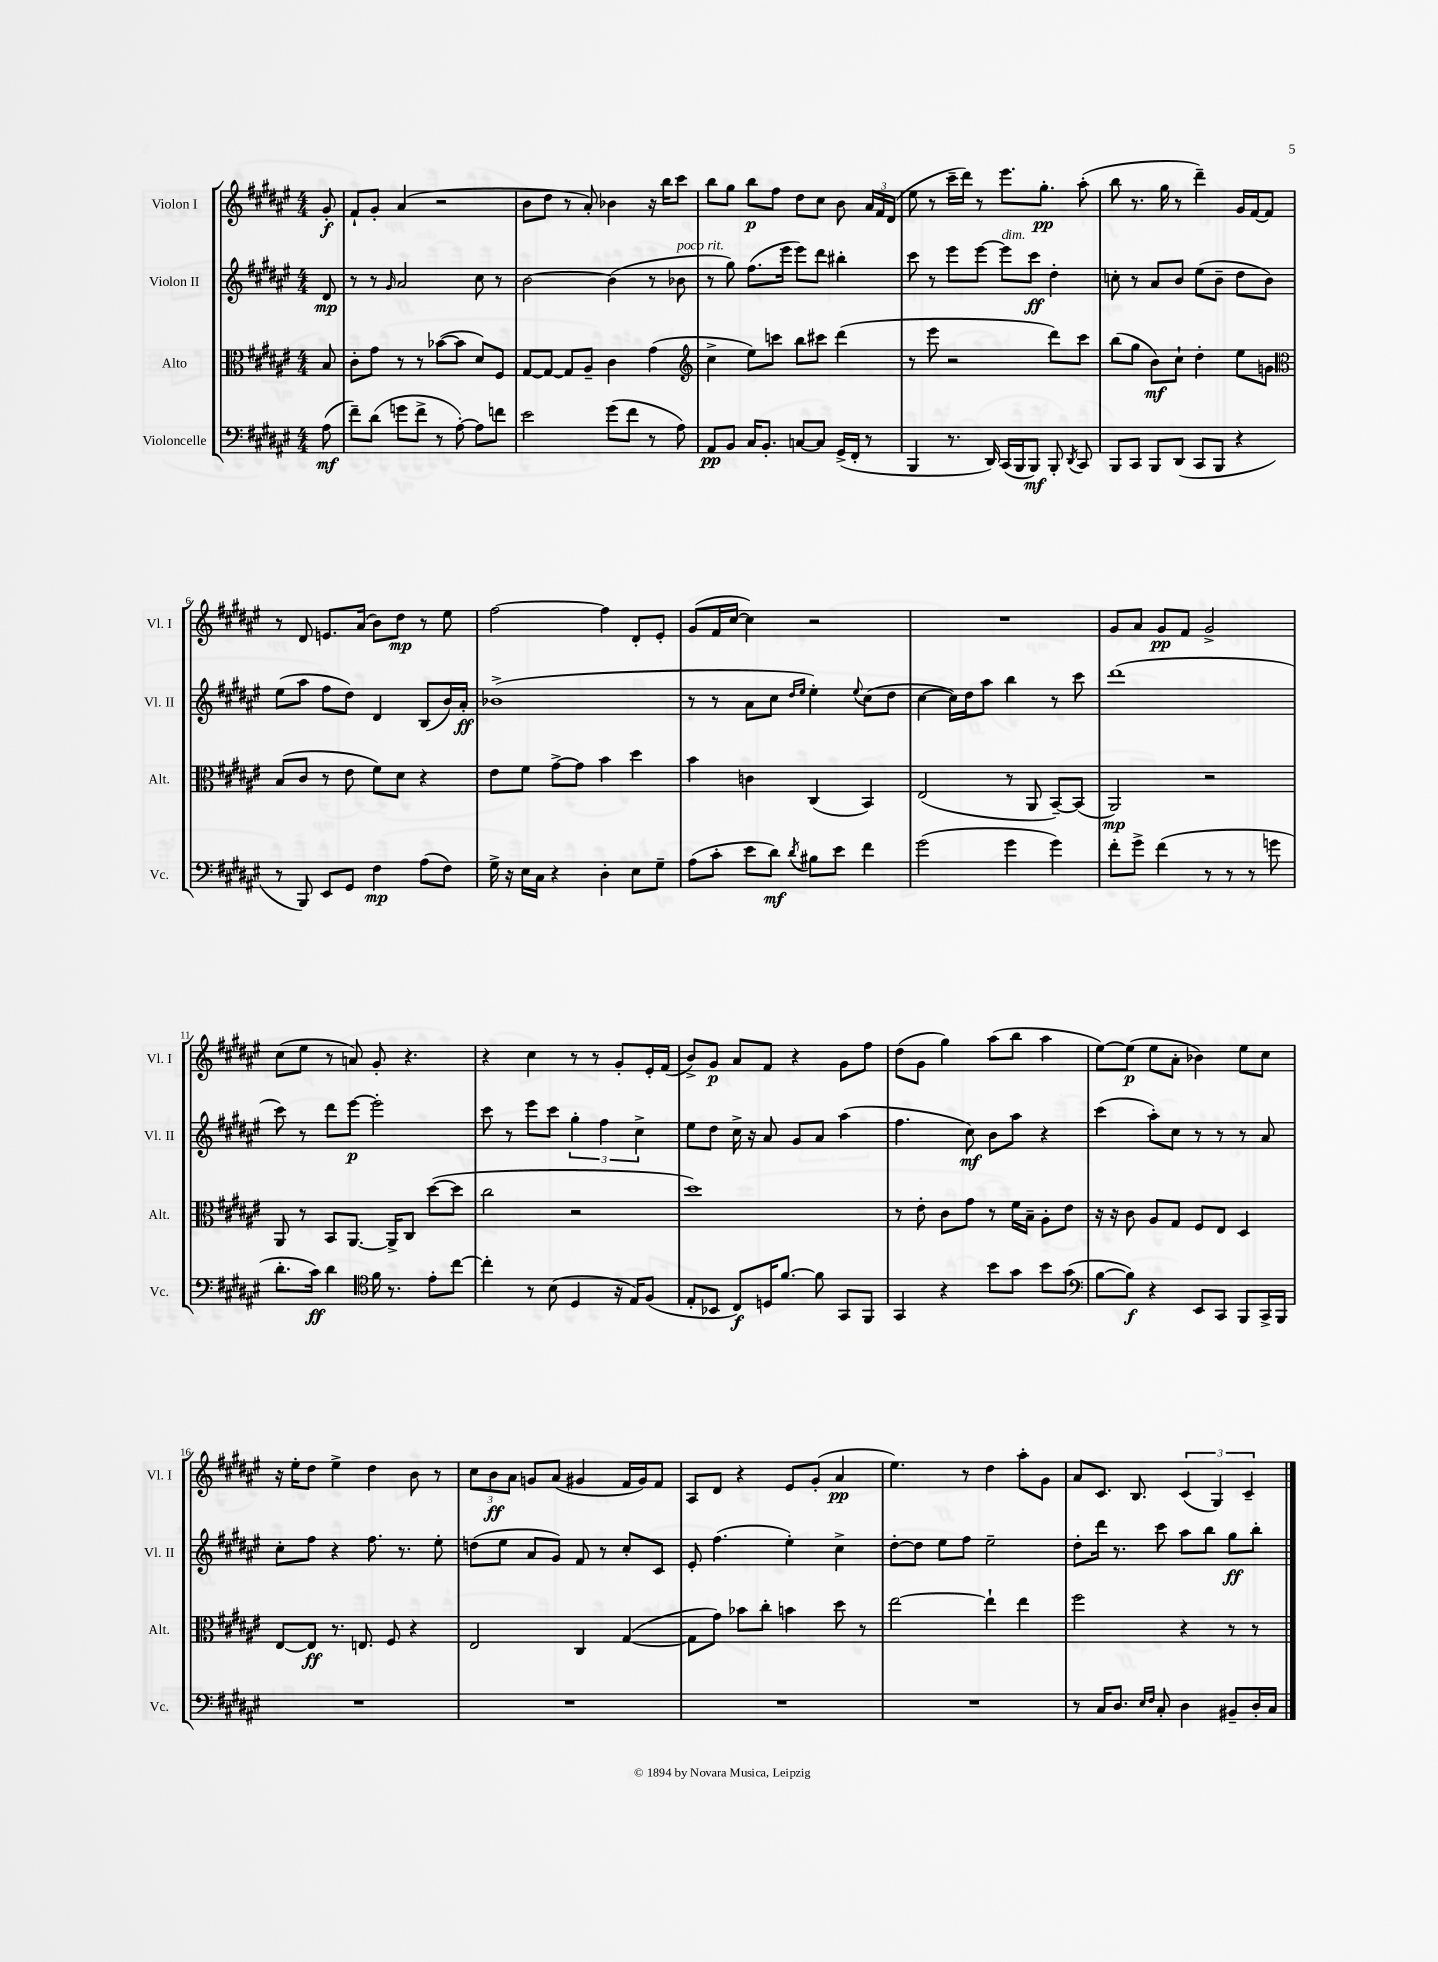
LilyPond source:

<<
\new StaffGroup <<
\new Staff = "s0" \with { instrumentName = "Violon I" shortInstrumentName = "Vl. I" } {
    \clef treble \key fis \major \numericTimeSignature \time 4/4 \partial 8
    \autoBeamOff gis'8-.\f |
    fis'8[-! gis'8]-. ais'4( r2 |
    b'8[ dis''8] r8 ais'8-.) bes'4 r16 b''16[ cis'''8] |
    b''8[ gis''8] b''8[\p fis''8] dis''8[ cis''8] b'8 \tuplet 3/2 { ais'16[ fis'16 dis'16]( } |
    eis''8 r8 cis'''16[-- dis'''16]) r8 eis'''8.[ gis''8.]-.\pp ais''8-.( |
    b''8 r8. gis''16 r8 dis'''4--) gis'16[ fis'16~ fis'8] |
    r8 dis'8 e'8.[ ais'16]( b'8[) dis''8]\mp r8 eis''8 |
    fis''2~ fis''4 dis'8[-. eis'8]-. |
    gis'8[( fis'16 cis''16]~ cis''4) r2 |
    R1 |
    gis'8[ ais'8] gis'8[\pp fis'8] gis'2-> |
    cis''8[( eis''8] r8 a'8) gis'8-. r4. |
    r4 cis''4 r8 r8 gis'8[-. eis'16-. fis'16]( |
    b'8[->) gis'8]\p ais'8[ fis'8] r4 gis'8[ fis''8] |
    dis''8[( gis'8] gis''4) ais''8[( b''8] ais''4 |
    eis''8[~) eis''8]\p( eis''8[ ais'8]-. bes'4) eis''8[ cis''8] |
    r16 eis''16[-. dis''8] eis''4-> dis''4 b'8 r8 |
    \tuplet 3/2 { cis''8[ b'8\ff ais'8] } g'8[ ais'8]( gis'4 fis'16[ gis'16) fis'8] |
    ais8[ dis'8] r4 eis'8[ gis'8]-.( ais'4\pp |
    eis''4.) r8 dis''4 ais''8[-. gis'8] |
    ais'8[ cis'8.] b8. \tuplet 3/2 { cis'4( gis4) cis'4-- } \bar "|." |
}
\new Staff = "s1" \with { instrumentName = "Violon II" shortInstrumentName = "Vl. II" } {
    \clef treble \key fis \major \numericTimeSignature \time 4/4 \partial 8
    \autoBeamOff dis'8\mp |
    r8 r8 \grace { gis'16 } ais'2 cis''8 r8 |
    b'2~ b'4( r8 bes'8^\markup { \italic "poco rit." } |
    r8 gis''8) fis''8.[( eis'''16] eis'''8[) dis'''8] bis''4-. |
    cis'''8 r8 eis'''8[ eis'''8]~ eis'''8[^\markup { \italic "dim." } cis'''8]\ff dis''4-. |
    c''8-. r8 ais'8[ b'8] eis''8[( b'8]-- dis''8[ b'8]) |
    eis''8[( ais''8] fis''8[ dis''8]) dis'4 b8[( b'16) ais'16]-.\ff |
    bes'1->( |
    r8 r8 ais'8[ cis''8] \grace { dis''16[ eis''16] } eis''4-.) \appoggiatura { eis''8 } cis''8[( dis''8] |
    cis''4~ cis''16[) dis''16 ais''8] b''4 r8 cis'''8 |
    dis'''1( |
    cis'''8) r8 dis'''8[ eis'''8]~\p eis'''2-. |
    cis'''8 r8 eis'''8[ cis'''8] \tuplet 3/2 { gis''4-. fis''4 cis''4-> } |
    eis''8[ dis''8] cis''16-> r16 ais'8 gis'8[ ais'8] ais''4( |
    fis''4. cis''8\mf) b'8[ ais''8] r4 |
    cis'''4( ais''8[-.) cis''8] r8 r8 r8 ais'8 |
    cis''8[-. fis''8] r4 fis''8. r8. eis''8-. |
    d''8[( eis''8] ais'8[ gis'8]) fis'8 r8 cis''8[-. cis'8] |
    eis'8-. fis''4.( eis''4-.) cis''4-> |
    dis''8[~-. dis''8] eis''8[ fis''8] eis''2-- |
    dis''8[-. dis'''16] r8. cis'''8 ais''8[ b''8] gis''8[\ff b''8]-. \bar "|." |
}
\new Staff = "s2" \with { instrumentName = "Alto" shortInstrumentName = "Alt." } {
    \clef alto \key fis \major \numericTimeSignature \time 4/4 \partial 8
    \autoBeamOff b8 |
    cis'8[-. gis'8] r8 r8 bes'8[~( bes'8] dis'8[) fis8] |
    gis8[~ gis8]~ gis8[ ais8]-- cis'4 gis'4( |
    \clef treble cis''4-> eis''8[) c'''8] b''8[ cis'''8] dis'''4( |
    r8 eis'''8 r2 dis'''8[) cis'''8] |
    b''8[( gis''8] b'8[\mf) cis''8]-! dis''4-. eis''8[ g'8] |
    \clef alto b8[( cis'8] r8 eis'8 fis'8[) dis'8] r4 |
    eis'8[ fis'8] gis'8[~-> gis'8] b'4 dis''4 |
    b'4 c'4 cis4( b,4) |
    eis2( r8 ais,8 b,8[~--) b,8]( |
    ais,2\mp) r2 |
    ais,8 r8 b,8[ ais,8.]~ ais,16[-> cis8] dis''8[~( dis''8] |
    cis''2 r2 |
    dis''1) |
    r8 eis'8-. cis'8[ gis'8] r8 fis'16[ b16]-- ais8[-. eis'8] |
    r16 r16 cis'8 ais8[ gis8] fis8[ eis8] dis4 |
    eis8[~ eis8]\ff r8. e8. fis8 r4 |
    eis2 cis4 gis4~( |
    gis8[ gis'8]) bes'8[ cis''8]-. b'4 dis''8 r8 |
    eis''2~ eis''4-! eis''4 |
    fis''2 r4 r8 r8 \bar "|." |
}
\new Staff = "s3" \with { instrumentName = "Violoncelle" shortInstrumentName = "Vc." } {
    \clef bass \key fis \major \numericTimeSignature \time 4/4 \partial 8
    \autoBeamOff ais8\mf( |
    fis'8[--) dis'8]( g'8[ fis'8]-> r8 ais8~-.) ais8[ f'8] |
    eis'2 gis'8[( fis'8] r8 ais8) |
    ais,8[\pp b,8] cis16[ b,8.]-. c8[~ c8] gis,16[->( fis,16]-. r8 |
    b,,4 r8. dis,16) cis,16[( b,,16 b,,8]\mf) b,,8-. \acciaccatura { dis,8 } cis,8 |
    b,,8[ cis,8] b,,8[ dis,8]( cis,8[ b,,8] r4 |
    r8 b,,8) eis,8[ gis,8] fis4\mp ais8[( fis8]) |
    gis16-> r16 eis16[ cis16] r4 dis4-. eis8[ gis8]-- |
    ais8[( cis'8]-. eis'8[ dis'8]\mf) \acciaccatura { dis'8 } bis8[ eis'8] fis'4 |
    gis'2( gis'4 gis'4) |
    fis'8[-. gis'8]-> fis'4( r8 r8 r8 g'8 |
    dis'8.[-. cis'16]\ff) dis'4 \clef tenor fis'16 r8. eis'8[-. cis''8]~ |
    cis''4-. r8 b8( dis4 r16 eis16[) fis8]( |
    eis8[-. bes,8] cis8[\f) d16 fis'8.]~ fis'8 gis,8[ fis,8] |
    gis,4 r4 b'8[ gis'8] b'8[ gis'8]( |
    \clef bass b8[~ b8]\f) r4 eis,8[ cis,8] b,,8[ cis,16-> b,,16] |
    R1 |
    R1 |
    R1 |
    R1 |
    r8 cis16[ dis8.] \grace { eis16[ fis16] } cis8-. dis4 bis,8[-- dis16-. cis16] \bar "|." |
}
>>
>>
